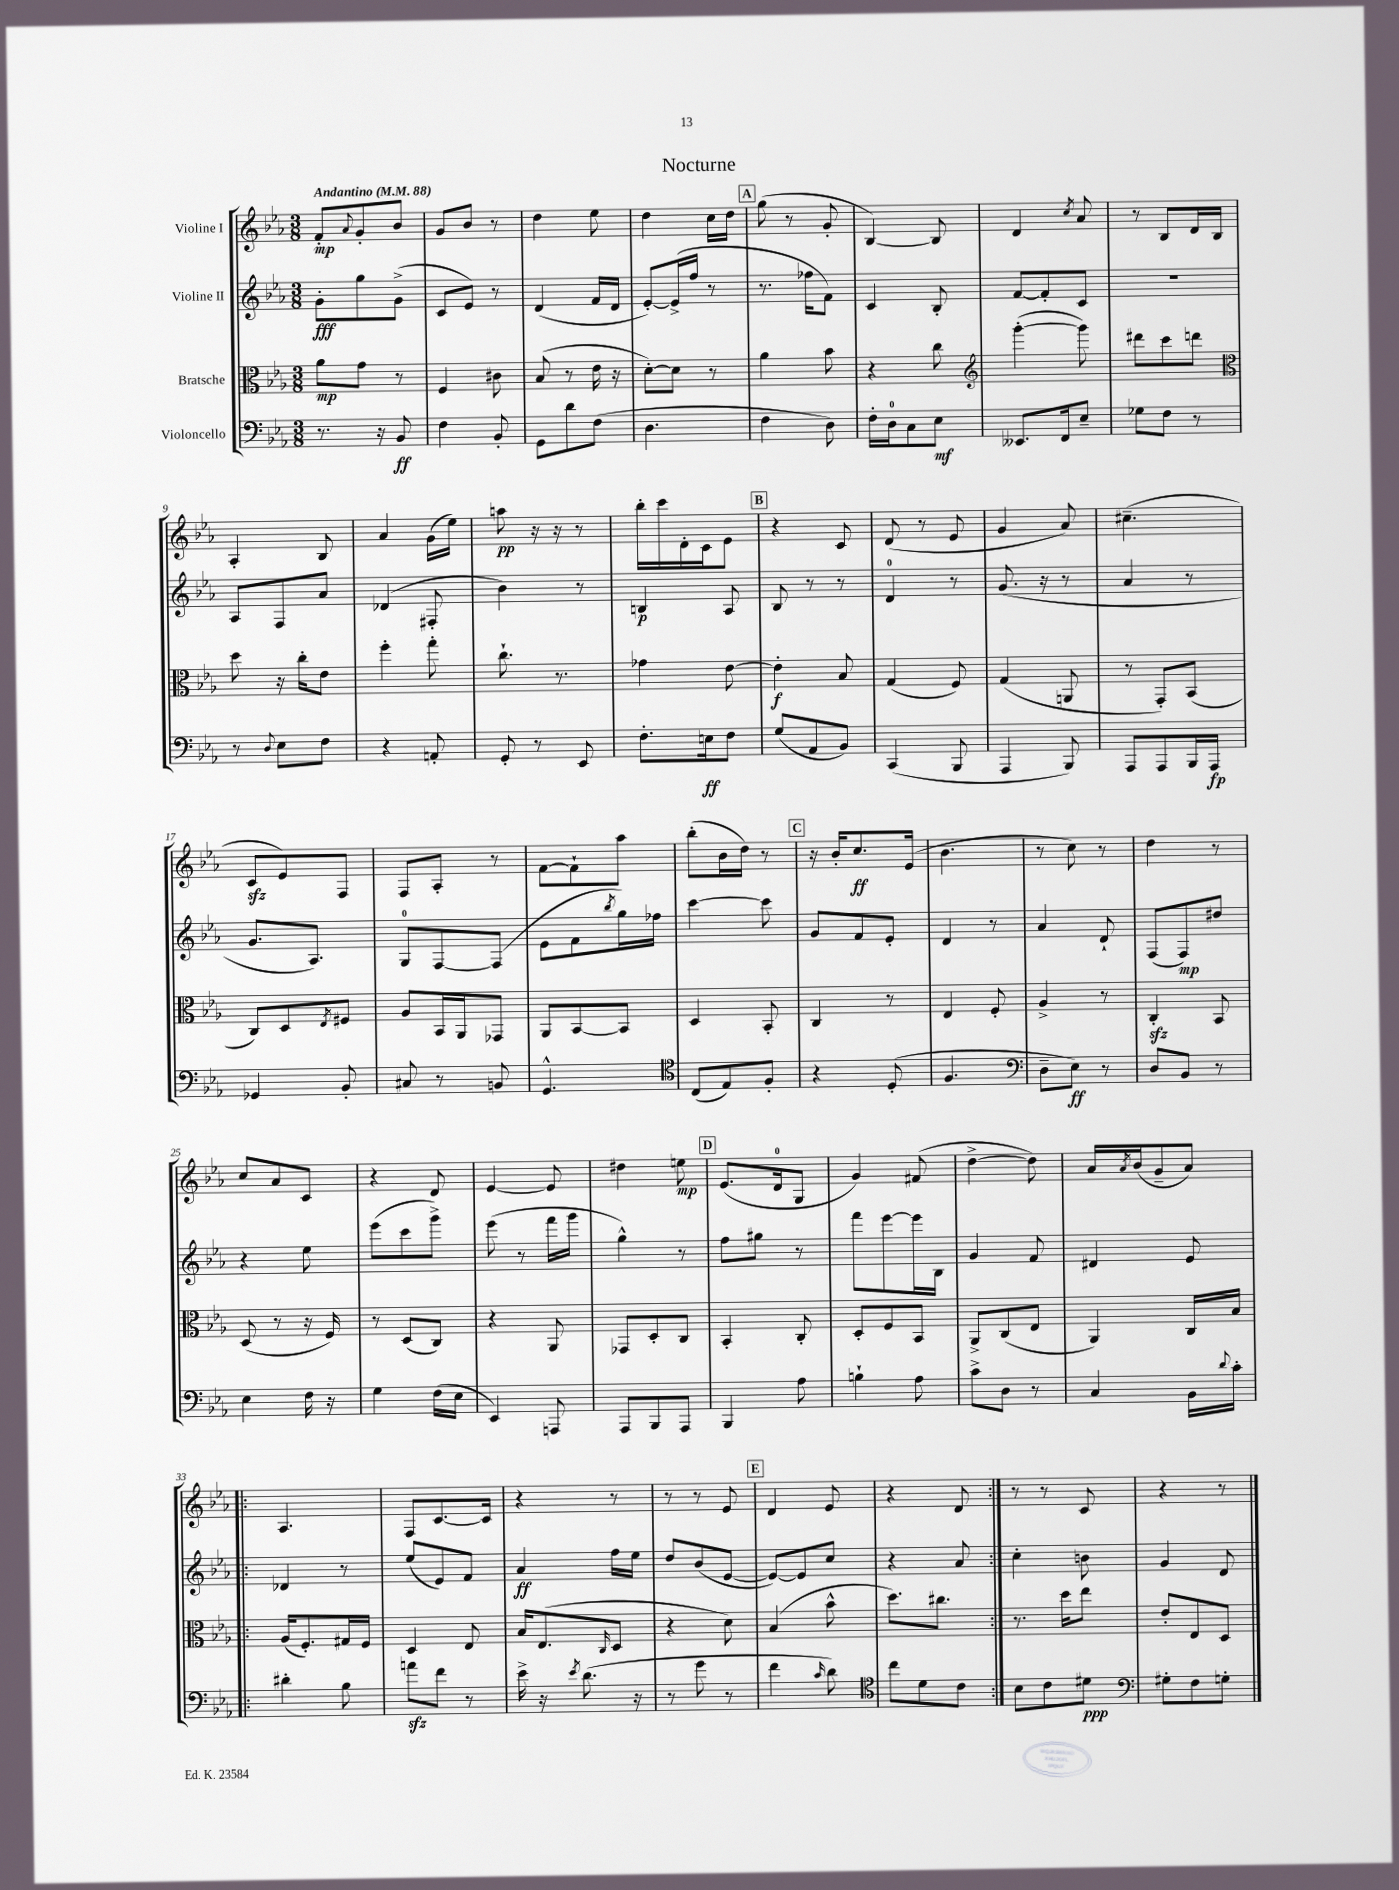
\header { title = "Nocturne" }
<<
\new StaffGroup <<
\new Staff = "s0" \with { instrumentName = "Violine I" } {
    \clef treble \key ees \major \numericTimeSignature \time 3/8 \tempo "Andantino" 4 = 88
    f'8-.\mp \appoggiatura { aes'8 } g'8-. bes'8 |
    g'8 bes'8 r8 |
    d''4 ees''8 |
    d''4 c''16 d''16 |
    \mark \markup { \box "A" } g''8( r8 g'8-. |
    bes4~) bes8 |
    d'4 \acciaccatura { c''8 } aes'8 |
    r8 bes8 d'16 bes16 |
    aes4-. bes8 |
    aes'4 g'16( ees''16) |
    a''8\pp r16 r16 r8 |
    bes''16-. c'''16 d'16-. c'16 ees'8 |
    \mark \markup { \box "B" } r4 c'8 |
    d'8( r8 ees'8 |
    g'4 aes'8) |
    cis''4.--( |
    c'8\sfz ees'8) f8 |
    f8 aes8-. r8 |
    f'8~ f'8-! aes''8 |
    bes''8-.( bes'16 d''16) r8 |
    \mark \markup { \box "C" } r16 bes'16-. c''8.\ff ees'16( |
    bes'4. |
    r8 c''8) r8 |
    d''4 r8 |
    c''8 aes'8 c'8 |
    r4 d'8 |
    ees'4~ ees'8 |
    dis''4 e''8\mp |
    \mark \markup { \box "D" } ees'8.( d'16-0 g8 |
    g'4) fis'8( |
    d''4~-> d''8) |
    aes'16 \acciaccatura { aes'8 } bes'16( g'8-- aes'8) |
    \repeat volta 2 { aes4. |
    f8 c'8.~ c'16 |
    r4 r8 |
    r8 r8 ees'8 |
    \mark \markup { \box "E" } d'4 ees'8 |
    r4 d'8 | }
    r8 r8 c'8 |
    r4 r8 \bar "|." |
}
\new Staff = "s1" \with { instrumentName = "Violine II" } {
    \clef treble \key ees \major \numericTimeSignature \time 3/8
    g'8-.\fff g''8 g'8->( |
    c'8 ees'8) r8 |
    d'4( f'16 d'16 |
    ees'8~-.) ees'16->( f''16 r8 |
    \mark \markup { \box "A" } r8. fes''16 f'8) |
    c'4 bes8-. |
    f'8~ f'8-. c'8 |
    R4. |
    aes8 f8 aes'8 |
    des'4( fis8-. |
    bes'4) r8 |
    b4\p aes8 |
    \mark \markup { \box "B" } bes8 r8 r8 |
    d'4-0 r8 |
    g'8.( r16 r8 |
    aes'4 r8 |
    g'8. aes8.) |
    g8-0 f8~ f8( |
    ees'8 f'8 \acciaccatura { bes''8 } g''16) fes''16 |
    c'''4~ c'''8 |
    \mark \markup { \box "C" } g'8 f'8 ees'8-. |
    d'4 r8 |
    aes'4 d'8-! |
    f8( f8\mp) dis''8 |
    r4 ees''8 |
    ees'''8( c'''8 g'''8->) |
    ees'''8( r8 f'''16 g'''16 |
    g''4-^) r8 |
    \mark \markup { \box "D" } f''8 gis''8 r8 |
    f'''8 ees'''8~ ees'''16 bes16 |
    g'4 f'8 |
    dis'4 ees'8 |
    \repeat volta 2 { des'4 r8 |
    ees''8( ees'8) f'8 |
    aes'4\ff f''16 ees''16 |
    d''8 bes'8( ees'8~ |
    \mark \markup { \box "E" } ees'8~) ees'8 c''8 |
    r4 aes'8 | }
    c''4-. b'8 |
    g'4 d'8 \bar "|." |
}
\new Staff = "s2" \with { instrumentName = "Bratsche" } {
    \clef alto \key ees \major \numericTimeSignature \time 3/8
    aes'8\mp g'8 r8 |
    f4 cis'8 |
    bes8( r8 ees'16 r16 |
    d'8~-.) d'8 r8 |
    \mark \markup { \box "A" } aes'4 bes'8 |
    r4 c''8 |
    \clef treble g'''4~-.( g'''8) |
    dis'''8 c'''8 d'''8 |
    \clef alto d''8 r16 c''16-. ees'8 |
    f''4-. g''8-. |
    c''8.-! r8. |
    ges'4 ees'8~ |
    \mark \markup { \box "B" } ees'4-.\f bes8 |
    g4( f8) |
    g4( a,8 |
    r8 g,8-.) bes,8( |
    c8) d8 \acciaccatura { ees8 } fis8 |
    aes8 bes,16 aes,16 ges,8 |
    aes,8 bes,8~ bes,8 |
    d4 bes,8-. |
    \mark \markup { \box "C" } c4 r8 |
    ees4 f8-. |
    aes4-> r8 |
    c4-.\sfz bes,8 |
    d8( r8 r16 f16) |
    r8 d8( c8) |
    r4 aes,8 |
    ges,8 d8-. c8 |
    \mark \markup { \box "D" } bes,4-. c8-. |
    d8-. f8 bes,8 |
    aes,8-> c8( ees8 |
    aes,4) c16 bes16 |
    \repeat volta 2 { aes16( f8.-.) gis16 f16 |
    d4 ees8 |
    bes16 ees8.( \grace { c16 } d8 |
    r4 d'8) |
    \mark \markup { \box "E" } bes4( bes'8-^ |
    d''8.) cis''8. | }
    r8. d''16 ees''8 |
    ees'8-. ees8 d8 \bar "|." |
}
\new Staff = "s3" \with { instrumentName = "Violoncello" } {
    \clef bass \key ees \major \numericTimeSignature \time 3/8
    r8. r16 bes,8\ff |
    f4 bes,8-. |
    g,8 d'8 f8( |
    d4. |
    \mark \markup { \box "A" } f4 d8) |
    f16-. d16-0 c8 ees8\mf |
    eeses,8. f,16 ees8-- |
    ges8 f8 r8 |
    r8 \appoggiatura { d8 } ees8 f8 |
    r4 a,8-. |
    g,8-. r8 ees,8 |
    f8.-. e16\ff f8 |
    \mark \markup { \box "B" } g8( aes,8 bes,8) |
    c,4( bes,,8 |
    aes,,4 bes,,8) |
    aes,,8 aes,,8 bes,,16 aes,,16\fp |
    ges,4 bes,8-. |
    cis8 r8 b,8 |
    g,4.-^ |
    \clef tenor c8( ees8) f8-. |
    \mark \markup { \box "C" } r4 d8-.( |
    f4. |
    \clef bass d8-- ees8\ff) r8 |
    d8 bes,8 r8 |
    ees4 f16 r16 |
    g4 f16( ees16 |
    ees,4) a,,8 |
    aes,,8 bes,,8 aes,,8 |
    \mark \markup { \box "D" } bes,,4 aes8 |
    b4-! aes8 |
    c'8-> d8 r8 |
    c4 bes,16 \appoggiatura { d'8 } c'16-. |
    \repeat volta 2 { dis'4-. bes8 |
    a'8\sfz f'8 r8 |
    ees'16-> r16 \acciaccatura { ees'8 } d'8.( r16 |
    r8 g'8 r8 |
    \mark \markup { \box "E" } f'4 \grace { c'16 } d'8) |
    \clef tenor c''8 d'8 c'8 | }
    bes8 c'8 dis'8\ppp |
    \clef bass gis8-. f8 g8-. \bar "|." |
}
>>
>>
